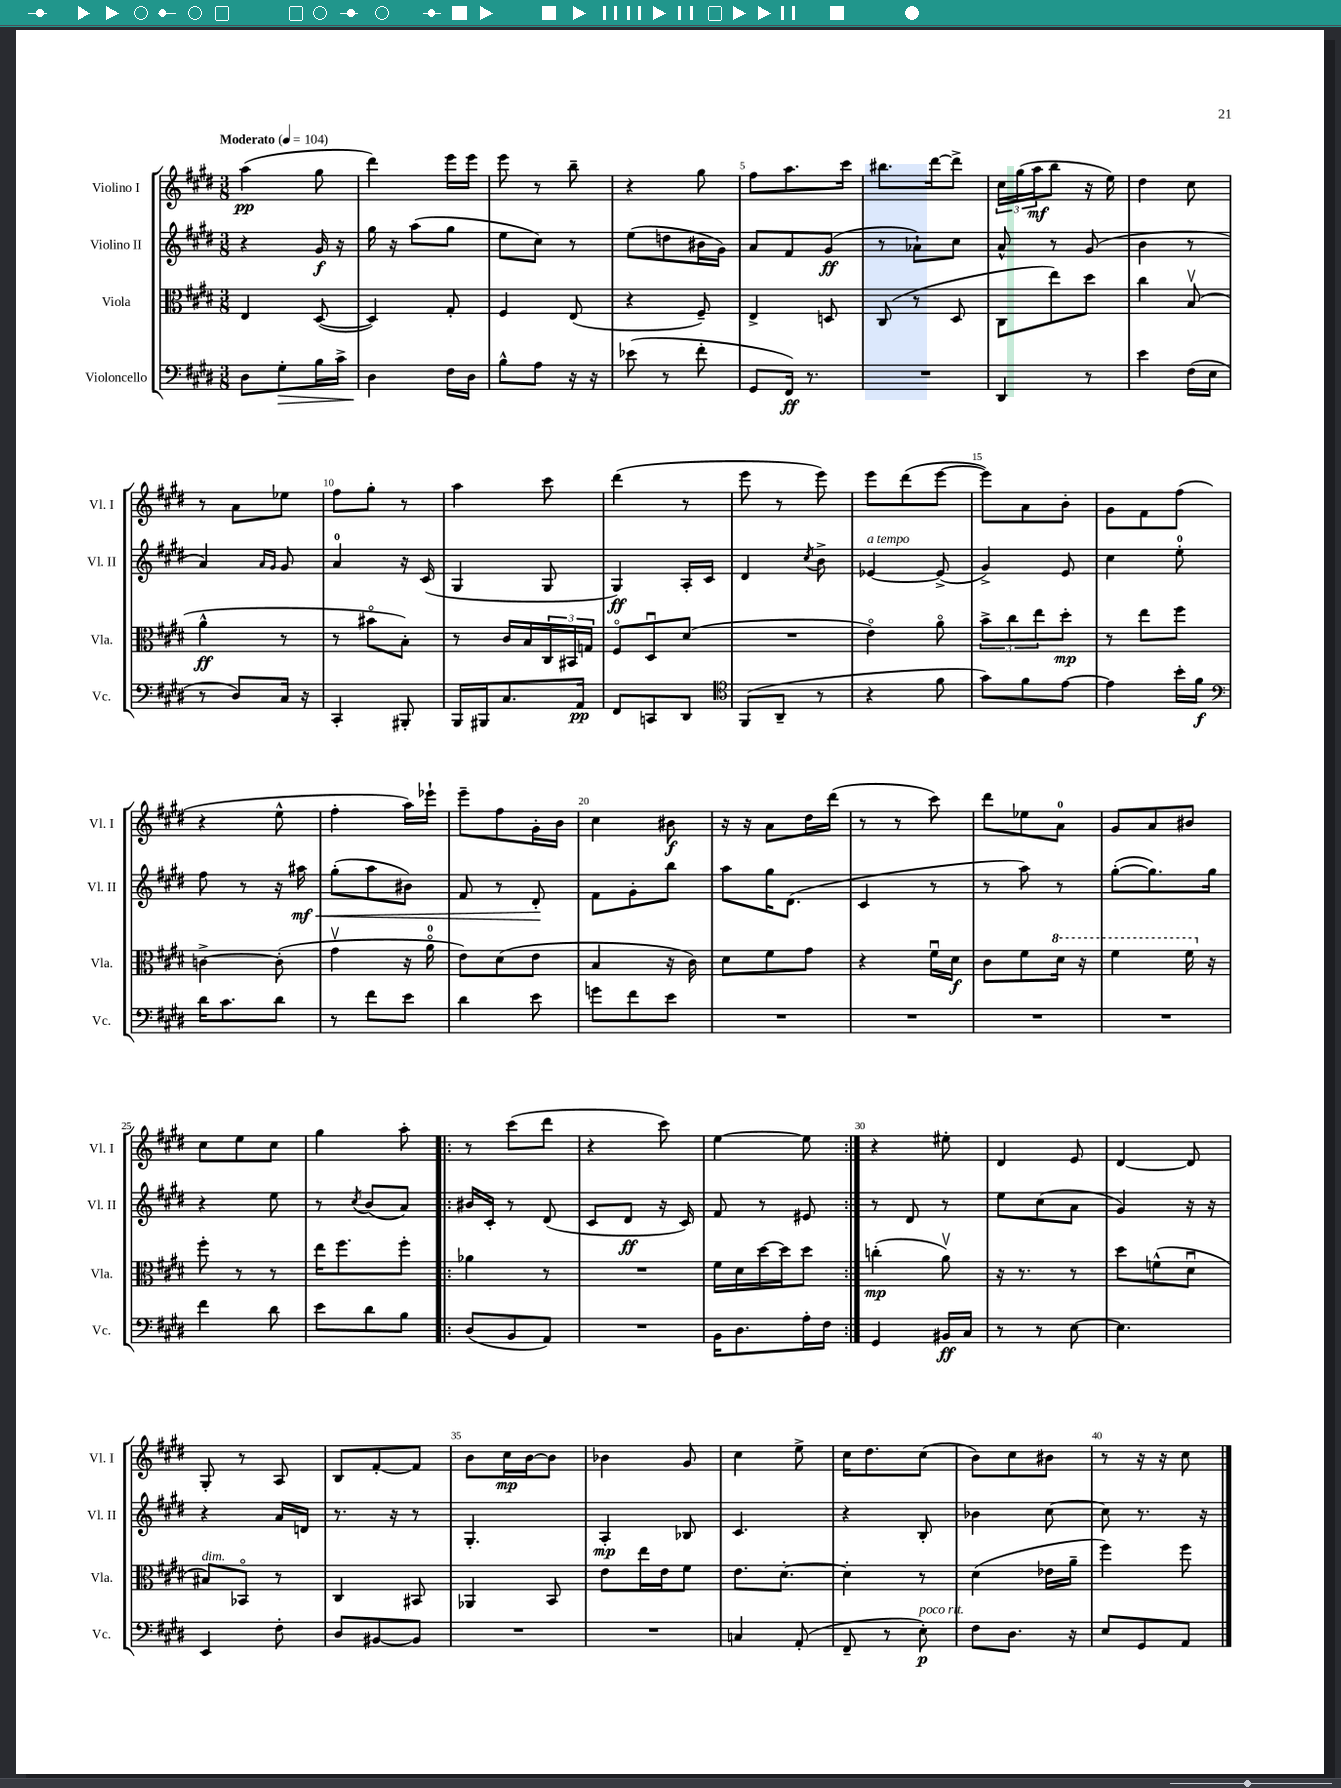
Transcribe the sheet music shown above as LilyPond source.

<<
\new StaffGroup <<
\new Staff = "s0" \with { instrumentName = "Violino I" shortInstrumentName = "Vl. I" } {
    \clef treble \key e \major \numericTimeSignature \time 3/8 \tempo "Moderato" 4 = 104
    a''4\pp( gis''8 |
    dis'''4) e'''16 e'''16 |
    e'''8 r8 b''8-- |
    r4 gis''8 |
    fis''8 a''8. cis'''16 |
    bis''8. dis'''16~ dis'''8-> |
    \tuplet 3/2 { cis''16 gis''16( a''16\mf } b''8 r16 e''16) |
    dis''4 cis''8 |
    r8 a'8 ees''8 |
    fis''8 gis''8-. r8 |
    a''4 cis'''8 |
    dis'''4( r8 |
    e'''8 r8 e'''8) |
    e'''8 dis'''8( e'''8~ |
    e'''8) a'8 b'8-. |
    gis'8 fis'8 fis''8( |
    r4 e''8-^ |
    fis''4-. a''16) ees'''16-! |
    e'''8-- fis''8 gis'16-. b'16 |
    cis''4 bis'8\f |
    r16 r16 a'8 dis''16 dis'''16( |
    r8 r8 cis'''8) |
    dis'''8 ees''8 a'8-0 |
    gis'8 a'8 bis'8 |
    cis''8 e''8 cis''8 |
    gis''4 a''8-. |
    \repeat volta 2 { r8 cis'''8( dis'''8 |
    r4 cis'''8) |
    e''4~ e''8 | }
    r4 eis''8-. |
    dis'4 e'8 |
    dis'4~ dis'8 |
    gis8-. r8 a8 |
    b8 fis'8~-. fis'8 |
    b'8 cis''16\mp b'16~ b'8 |
    bes'4 gis'8 |
    cis''4 e''8-> |
    cis''16 dis''8. cis''8( |
    b'8) cis''8 bis'8 |
    r8 r16 r16 cis''8 \bar "|." |
}
\new Staff = "s1" \with { instrumentName = "Violino II" shortInstrumentName = "Vl. II" } {
    \clef treble \key e \major \numericTimeSignature \time 3/8
    r4 gis'16\f r16 |
    gis''16 r16 a''8( gis''8 |
    e''8 cis''8) r8 |
    e''8( d''8 bis'16 gis'16) |
    a'8 fis'8 gis'8\ff( |
    r8 aes'8-!) cis''8 |
    a'8-^ r8 gis'8( |
    b'4 r8 |
    a'4) \grace { a'16 gis'16 } gis'8 |
    a'4-0 r16 cis'16( |
    gis4 gis8 |
    gis4\ff) a16-. cis'16 |
    dis'4 \acciaccatura { cis''8 } b'8-> |
    ees'4~^\markup { \italic "a tempo" } ees'8->( |
    gis'4->) e'8 |
    cis''4 e''8-0-. |
    fis''8 r8 r16 ais''16\mf\< |
    gis''8-.( a''8 bis'8) |
    fis'8 r8 dis'8-.\! |
    fis'8 gis'8-. b''8 |
    a''8 gis''16 dis'8.( |
    cis'4 r8 |
    r8 a''8) r8 |
    gis''8~-.( gis''8.) gis''16 |
    r4 e''8 |
    r8 \acciaccatura { cis''8 } b'8( a'8) |
    \repeat volta 2 { bis'16 cis'16-. r8 dis'8( |
    cis'8 dis'8\ff r16 cis'16) |
    fis'8 r8 eis'8 | }
    r8 dis'8 r8 |
    e''8 cis''8( a'8 |
    gis'4) r16 r16 |
    r4 a'16 d'16 |
    r8. r16 r8 |
    gis4.-. |
    a4-.\mp bes8 |
    cis'4. |
    r4 b8-. |
    bes'4 cis''8~ |
    cis''8 r8. r16 \bar "|." |
}
\new Staff = "s2" \with { instrumentName = "Viola" shortInstrumentName = "Vla." } {
    \clef alto \key e \major \numericTimeSignature \time 3/8
    e4 dis8~( |
    dis4) gis8-. |
    fis4 e8( |
    r4 fis8--) |
    e4-> d8 |
    cis8( r8 dis8 |
    cis8 e''8) dis''8 |
    cis''4 b8\upbow( |
    a'4-^\ff r8 |
    r8 bis'8\flageolet b8-.) |
    r8 cis'16 b16 \tuplet 3/2 { cis16 bis,16 g16 } |
    fis8\flageolet dis8\downbow dis'8( |
    R4. |
    e'4\flageolet) a'8\flageolet |
    \tuplet 3/2 { b'8-> cis''8 e''8 } dis''8-.\mp |
    r8 e''8 fis''8 |
    c'4~-> c'8-.( |
    gis'4\upbow r16 a'16-0\flageolet |
    e'8) dis'8( e'8 |
    b4 r16 cis'16) |
    dis'8 fis'8 gis'8 |
    r4 fis'16\downbow dis'16\f |
    cis'8 fis'8 \ottava #1 dis''16 r16 |
    fis''4 fis''16 \ottava #0 r16 |
    fis''8-. r8 r8 |
    e''16 fis''8. fis''8-. |
    \repeat volta 2 { aes'4 r8 |
    R4. |
    fis'16 dis'16 dis''16~ dis''16 dis''8 | }
    c''4-.\mp( a'8\upbow) |
    r16 r8. r8 |
    dis''8 f'8-^( dis'8\downbow |
    bis8^\markup { \italic "dim." }) bes,8\flageolet r8 |
    cis4 bis,8 |
    aes,4 b,8 |
    e'8 e''16 e'16 fis'8 |
    e'8. dis'8.~-. |
    dis'4-. r8 |
    dis'4( ees'16 a'16-- |
    fis''4) fis''8 \bar "|." |
}
\new Staff = "s3" \with { instrumentName = "Violoncello" shortInstrumentName = "Vc." } {
    \clef bass \key e \major \numericTimeSignature \time 3/8
    dis8 gis8-.\> b16 cis'16-> |
    dis4\! fis16 dis16 |
    b8-^ a8 r16 r16 |
    ees'8( r8 fis'8-. |
    gis,8 fis,16\ff) r8. |
    R4. |
    dis,4 r8 |
    e'4 fis16( e16 |
    r8 dis8) cis16 r16 |
    cis,4-. bis,,8-. |
    b,,16 bis,,16 cis8. a,16\pp |
    fis,8 c,8 dis,8 |
    \clef tenor fis,8( a,8-- r8 |
    r4 fis'8 |
    gis'8) fis'8 e'8~ |
    e'4 b'16-. fis'16\f |
    \clef bass dis'16 cis'8. dis'8 |
    r8 fis'8 e'8 |
    dis'4 e'8 |
    g'8 fis'8 e'8 |
    R4. |
    R4. |
    R4. |
    R4. |
    fis'4 dis'8 |
    e'8 dis'8 b8 |
    \repeat volta 2 { dis8( b,8 a,8) |
    R4. |
    b,16 dis8. a16-. fis16 | }
    gis,4 bis,16\ff cis16 |
    r8 r8 e8~ |
    e4. |
    e,4 fis8-. |
    dis8 bis,8~ bis,8 |
    R4. |
    R4. |
    c4 a,8-.( |
    fis,8-- r8 e8-.\p^\markup { \italic "poco rit." }) |
    fis8 dis8. r16 |
    e8 gis,8 a,8 \bar "|." |
}
>>
>>
\layout { \context { \Score \override BarNumber.break-visibility = ##(#f #t #t) barNumberVisibility = #(every-nth-bar-number-visible 5) } }
